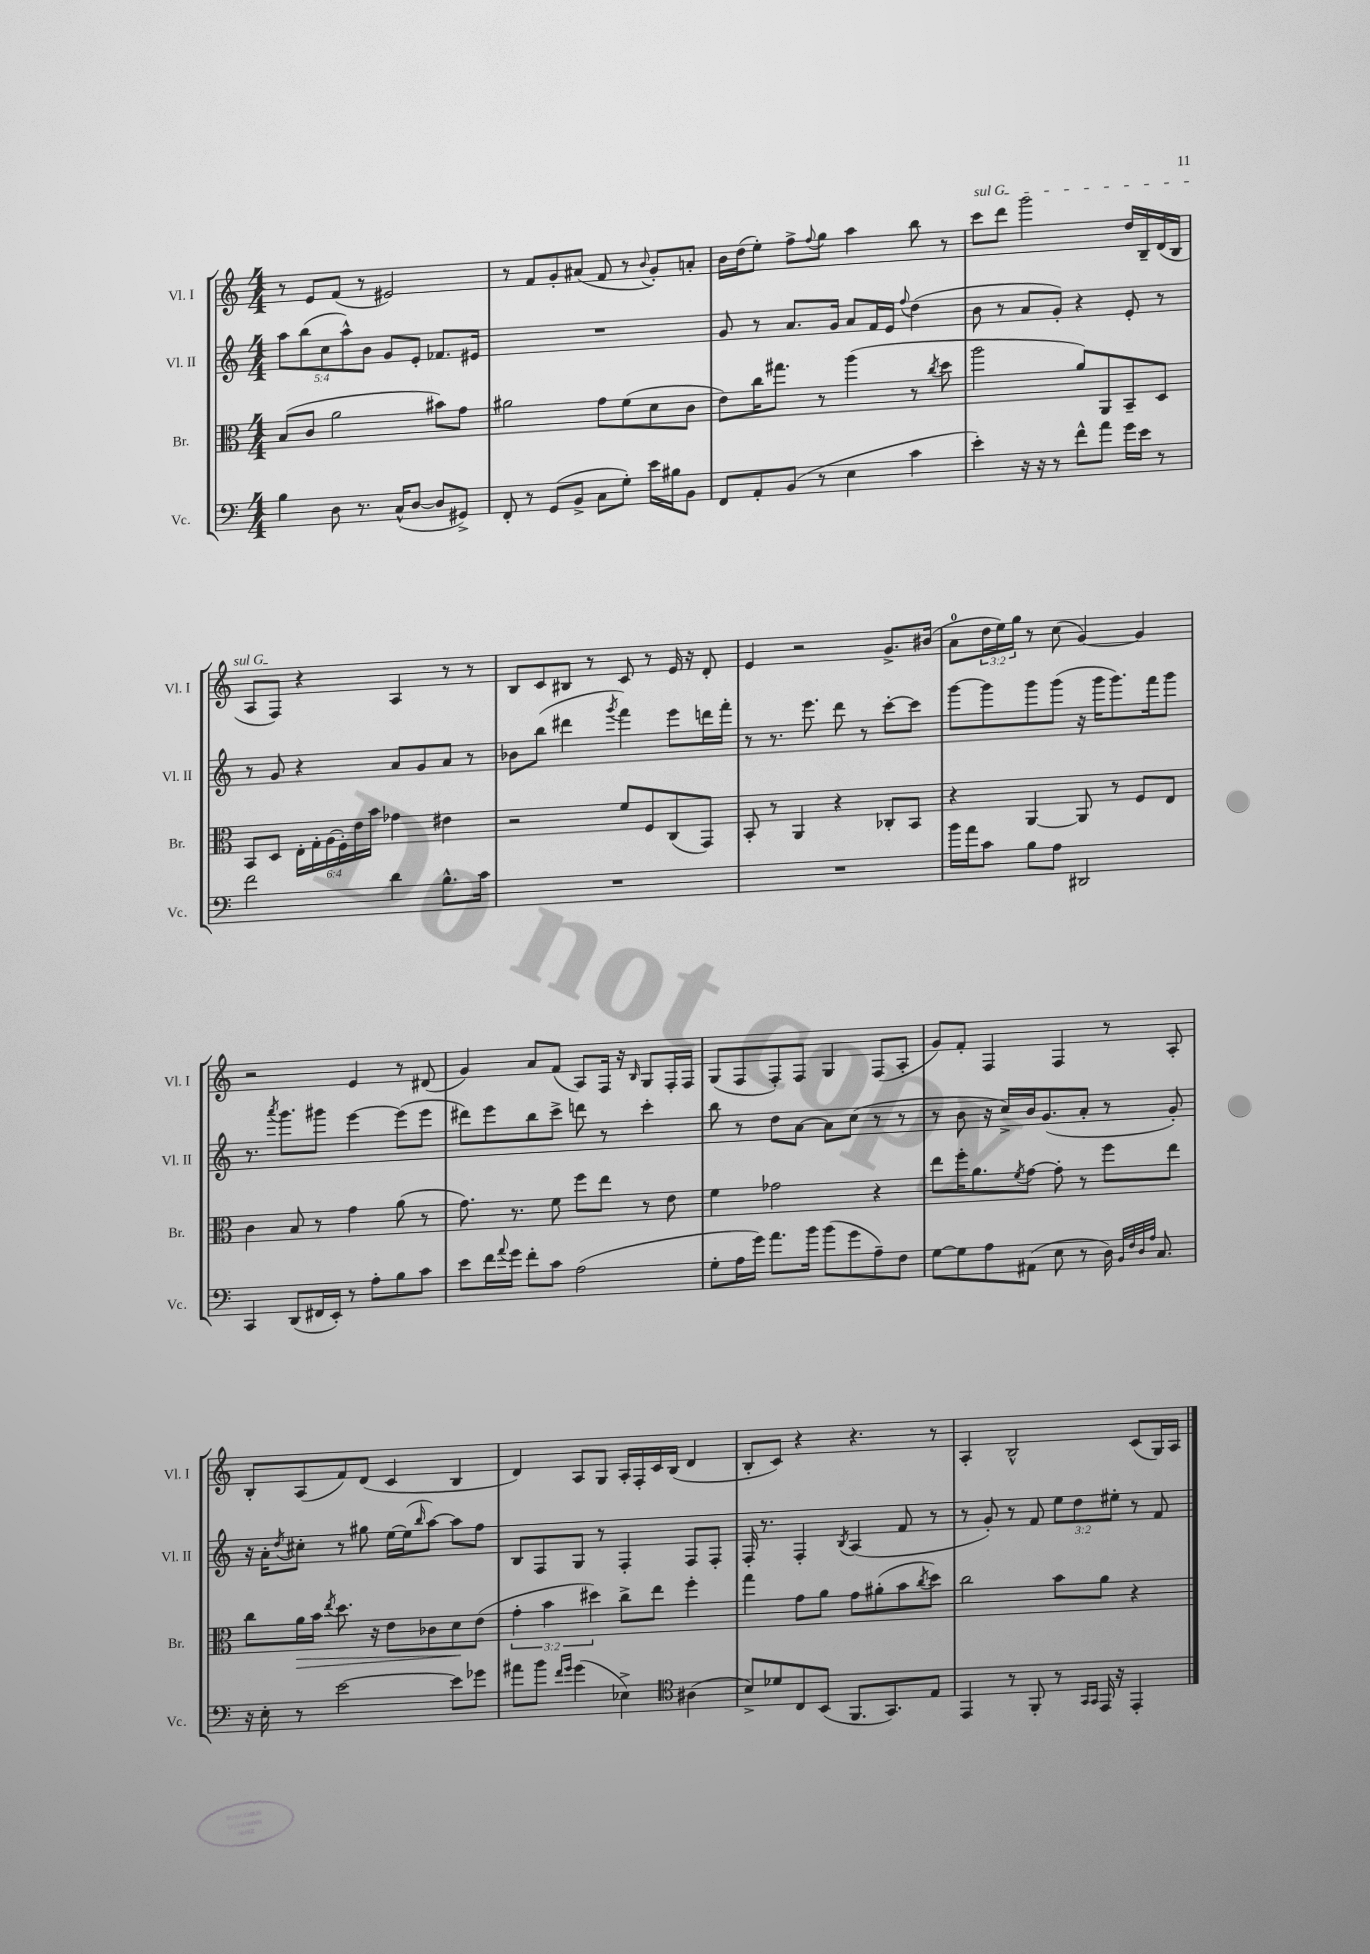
<<
\new StaffGroup <<
\new Staff = "s0" \with { instrumentName = "Vl. I" shortInstrumentName = "Vl. I" } {
    \clef treble \key c \major \numericTimeSignature \time 4/4 \override Staff.TupletNumber.text = #tuplet-number::calc-fraction-text
    r8 e'8 f'8( r8 eis'2) |
    r8 f'8 g'8-. ais'8( f'8 r8 \appoggiatura { b'8 } g'8-.) a'8-. |
    b'16 d''16( e''8-.) f''8-> \appoggiatura { f''8 } g''8 a''4 b''8 r8 |
    \once \override TextSpanner.bound-details.left.text = \markup { \italic "sul G" } c'''8\startTextSpan d'''8 g'''2 d''16 b16-- d'16( b16 |
    a8 f8\stopTextSpan) r4 a4 r8 r8 |
    b8 c'8 bis8 r8 c'8 r8 e'16 r16 d'8-. |
    e'4 r2 g'8.-> bis'16( |
    a'8-0 \tuplet 3/2 { d''16 e''16) g''16 } r8 c''8( g'4~) g'4 |
    r2 e'4 r8 dis'8( |
    g'4) a'8 f'8( a8) f16 r16 \grace { b16 } g8 f16-. f16 |
    g8( f8 f8-.) f8 g4 f8( a8-. |
    g'8) f'8-. f4 f4 r8 a8-. |
    b8-. a8( f'8) d'8( c'4 b4 |
    d'4) a8 g8 a16-. f16-. c'16 b16( d'4 |
    b8-. c'8) r4 r4. r8 |
    a4-. b2-^ c'8( g16) a16 \bar "|." |
}
\new Staff = "s1" \with { instrumentName = "Vl. II" shortInstrumentName = "Vl. II" } {
    \clef treble \key c \major \numericTimeSignature \time 4/4 \override Staff.TupletNumber.text = #tuplet-number::calc-fraction-text
    \tuplet 5/4 { a''8 b''8( c''8 a''8-^) b'8 } g'8 e'8-. fes'8. eis'16 |
    R1 |
    g'8 r8 a'8. g'16 a'8 f'16 e'16 \appoggiatura { f''8 } d''4( |
    b'8 r8 a'8 g'8-.) r4 e'8-. r8 |
    r8 g'8 r4 a'8 g'8 a'8 r8 |
    bes'8 b''8( dis'''4 \acciaccatura { g'''8 } f'''4) e'''8 d'''16 f'''16-. |
    r8 r8. e'''8. d'''8 r8 c'''8~-. c'''8 |
    g'''8~ g'''8 g'''8 g'''8( r16 g'''16 g'''8.) f'''16 g'''8 |
    r8. \acciaccatura { a'''8 } g'''8. gis'''8 e'''4~ e'''8( e'''8 |
    dis'''8) e'''8 b''8 c'''8-> d'''8 r8 c'''4-. |
    b''8 r8 d''8 a'8~ a'8 c''8( r8 r8 |
    r8 b'8 r16 c''16->) b'16 g'8.( a'8-. r8 g'8-.) |
    r16 a'16-. \acciaccatura { d''8 } cis''8-. r8 gis''8 e''16~ e''16( \grace { b''16 } a''8~) a''8 f''8 |
    b8 f8 g8 r8 f4-. f8 f8-. |
    f16-. r8. f4-. \acciaccatura { b8 } a4( f'8 r8 |
    r8 g'8-.) r8 f'8 \tuplet 3/2 { e''8 d''8 eis''8-. } r8 f'8 \bar "|." |
}
\new Staff = "s2" \with { instrumentName = "Br." shortInstrumentName = "Br." } {
    \clef alto \key c \major \numericTimeSignature \time 4/4 \override Staff.TupletNumber.text = #tuplet-number::calc-fraction-text
    b8( c'8 a'2 bis'8) g'8 |
    ais'2 g'8 f'8( d'8 c'8 |
    e'8) c''16 gis''8. r8 a''4( r8 \acciaccatura { c''8 } d''8 |
    a''2 a'8) a,8 b,8-- d8 |
    b,8 d8 \tuplet 6/4 { e16-. g16-. a16( f16-.) e'16 b'16 } ges'4 eis'4 |
    r2 f'8 f8 c8( g,8) |
    b,8-. r8 a,4 r4 ces8-. b,8 |
    r4 a,4~ a,8 r8 f8 e8 |
    c'4 b8 r8 g'4 a'8( r8 |
    g'8.) r8. f'8 f''8 e''8 r8 e'8 |
    f'4 ges'2 r4 |
    e''8 f''16-. a'8. \acciaccatura { f'8 } g'8~ g'8-. r8 f''8 e''8 |
    c''8 a'16\> b'16 \acciaccatura { e''8 } d''8. r16 e'8 ces'8 d'8\! e'8( |
    \tuplet 3/2 { g'4-. b'4 dis''4) } c''8-> e''8 f''4-. |
    g''4 g'8 a'8 g'8 ais'8-.( b'8 \acciaccatura { c''8 } d''8) |
    c''2 b'8 a'8 r4 \bar "|." |
}
\new Staff = "s3" \with { instrumentName = "Vc." shortInstrumentName = "Vc." } {
    \clef bass \key c \major \numericTimeSignature \time 4/4
    b4 d8 r8. c16-^( d8~ d8 gis,8->) |
    f,8-. r8 g,8( b,8-> c8 g8-.) e'16 bis16 b,8 |
    f,8 a,8-. b,8( r8 e4 c'4 |
    e'4-.) r16 r16 r8 f'8-^ a'8 g'16 e'16 r8 |
    f'2 d'4 b8.-^ c'16 |
    R1 |
    R1 |
    b'16 a'16 c'8 b8 a8 dis,2 |
    c,4 d,8( fis,16 e,16-.) r8 a8-. b8 c'8 |
    e'8 f'16 \appoggiatura { a'8 } g'16 f'8-. c'8 a2( |
    g8-. a16 g'16) a'8. b'16 b'8( g'8 a8--) f8 |
    g8~ g8 a8 ais,8( e8 r8 d16) \grace { b,32 f32 d32 a32 } c8. |
    r16 e16-. r8 e'2~ e'8 ges'8 |
    ais'8 b'8 \grace { f'16 g'16 } g'4( ees4->) \clef tenor ais4( |
    b8->) des'8 c8 b,8( f,8. g,8.) e8 |
    e,4 r8 f,8-. r8 \grace { g,16 g,16 } e,16 r16 e,4-. \bar "|." |
}
>>
>>
\layout { \context { \Score \remove "Bar_number_engraver" } }
